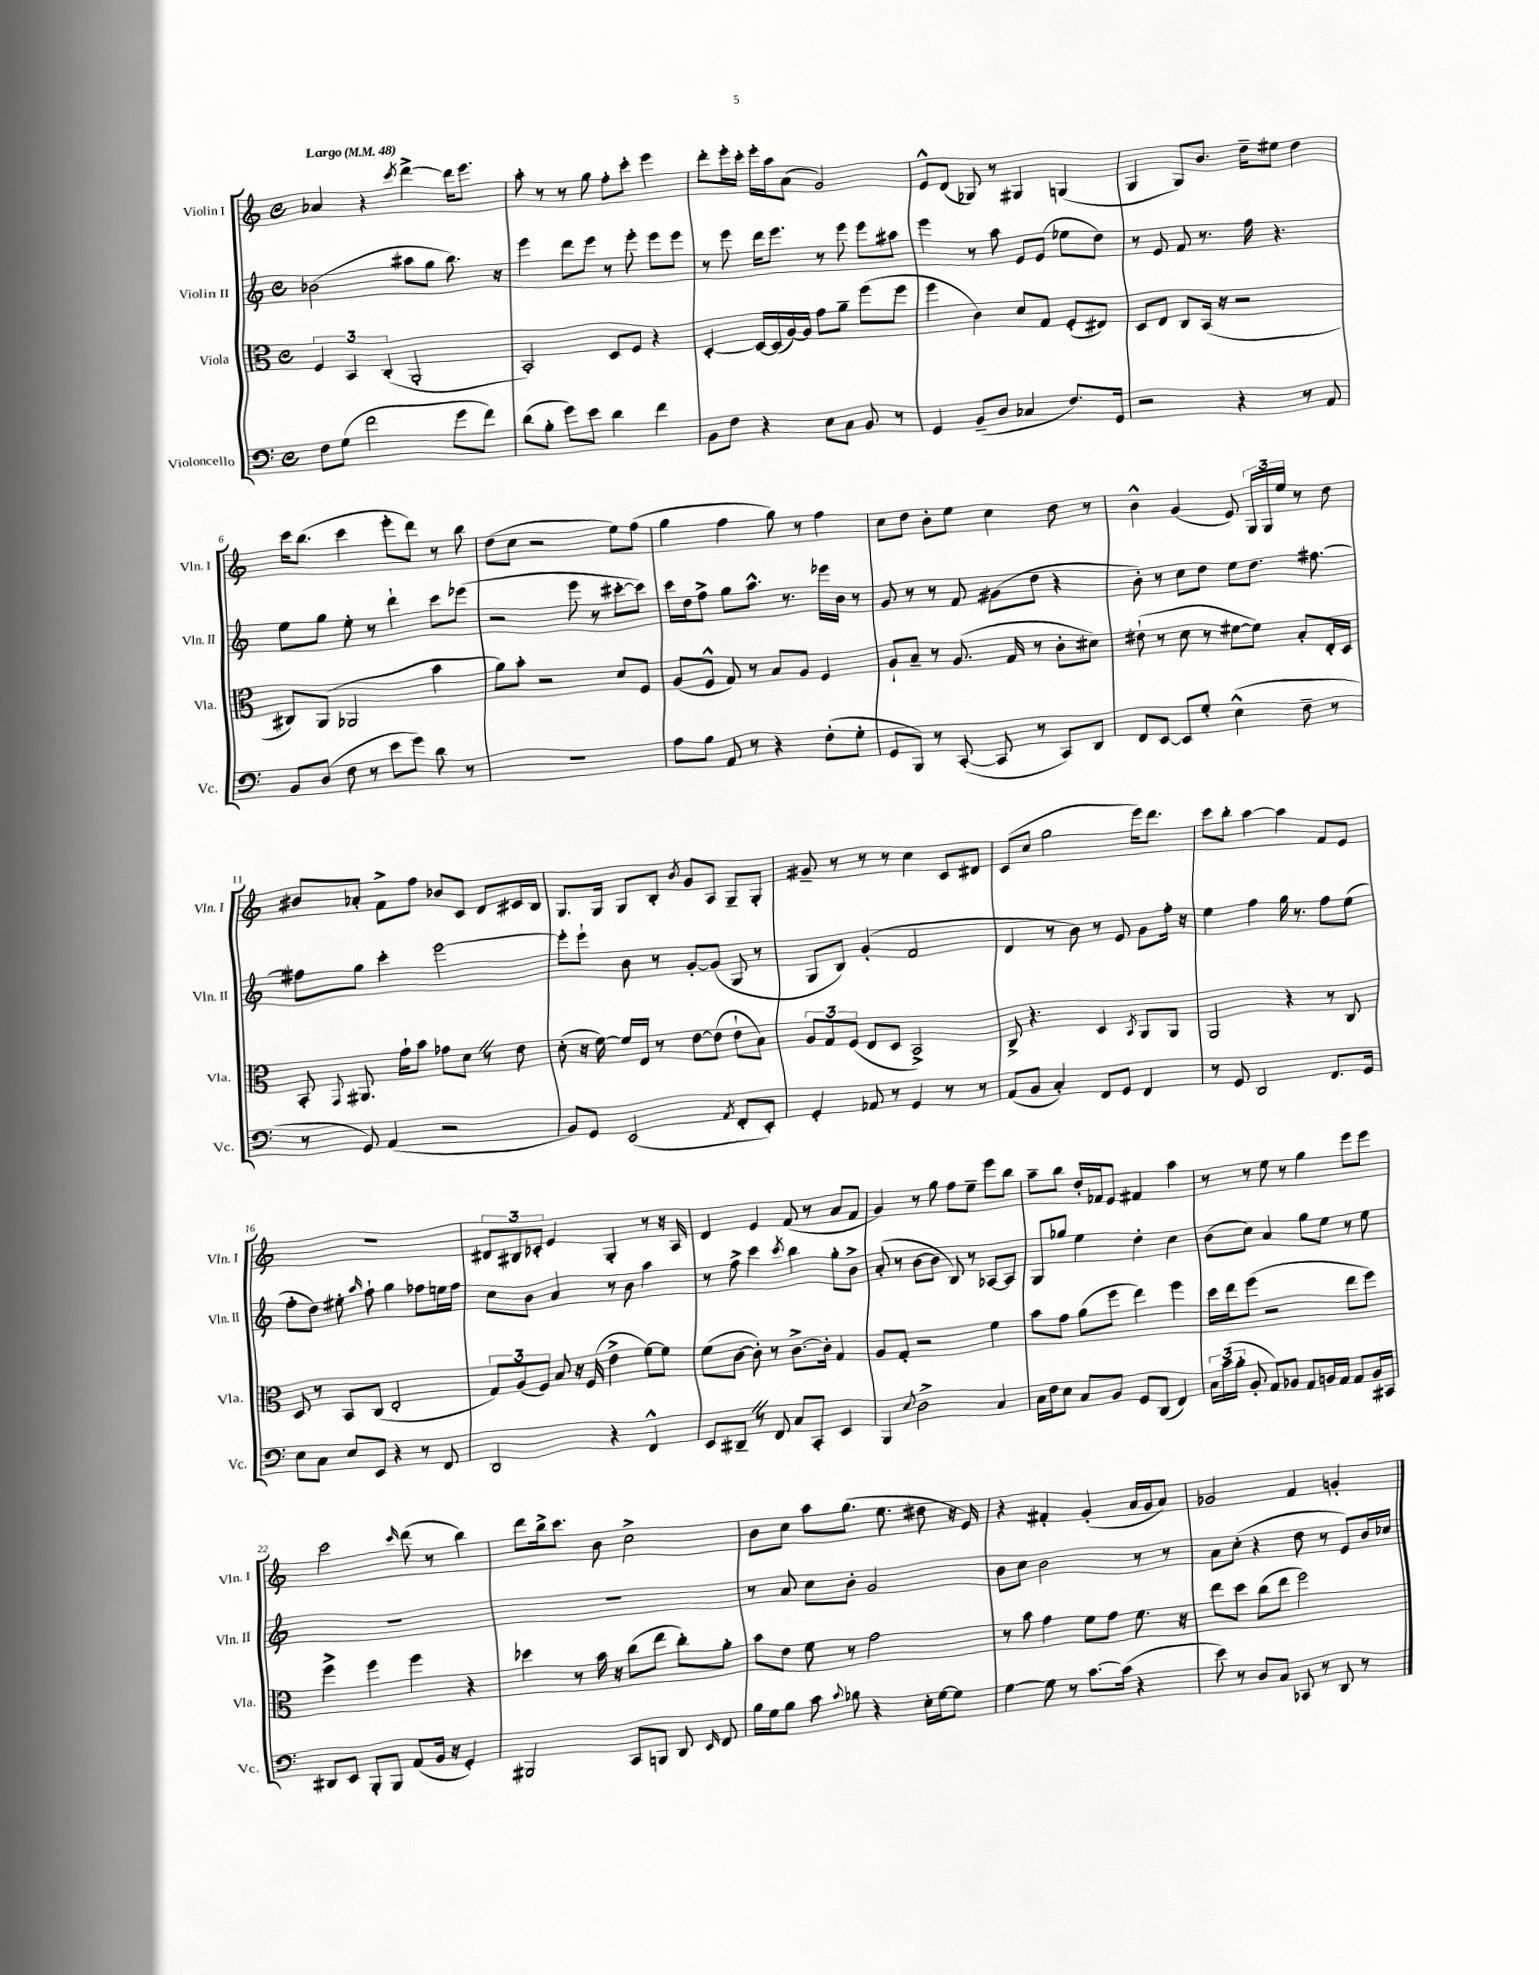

**kern	**kern	**kern	**kern
*staff4	*staff3	*staff2	*staff1
*clefF4	*clefC3	*clefG2	*clefG2
*k[]	*k[]	*k[]	*k[]
*M4/4	*M4/4	*M4/4	*M4/4
*met(c)	*met(c)	*met(c)	*met(c)
*MM48	*MM48	*MM48	*MM48
8F	6F	(2b-	4a-
(8G	.	.	.
.	6BB	.	.
2f	.	.	4r
.	(6C'	.	.
.	.	.	8qccc
.	2AA'	8aa#	[4ddd^
.	.	8gg	.
8g	.	8.bb)	16ddd]
.	.	.	8.eee
8f)	.	.	.
.	.	16r	.
=	=	=	=
(8d	2BB')	4eee	8aa'
8B'	.	.	8r
8g)	.	8ddd	8r
8e	.	8eee	8gg
4d	8D	8r	8ff'
.	8F	8eee'	8ccc'
4f	4r	8eee	4eee
.	.	8eee	.
=	=	=	=
8BB	[4D'	8r	8ddd'
8F	.	8eee	16eee'
.	.	.	16ccc'
4r	16D_	16ddd	16eee'
.	(16D]	8.eee	16aa
.	[16A)	.	(8a
.	16A]	.	.
8E	8g	8r	2g)
8C	8a~	8eee	.
8BB	(8ff	8eee	.
8r	8ff	8aa#	.
=	=	=	=
4GG	4ff	4eee	8e^^
.	.	.	(8d
(8BB~	4c)	8r	8G-)
8D	.	8aa	8r
4C-	8d	8e	4G#
.	8G	(8e	.
8.F)	(8F'	8ee-	(4G
.	8E#)	8dd)	.
16GG	.	.	.
=	=	=	=
2r	8D	8r	4G
.	8E	8e	.
.	8C	8f	8G)
.	(16BB	8.r	8.b
.	16r	.	.
4r	2r	.	.
.	.	16ff	16dd~
.	.	4.r	8ee#
8r	.	.	4dd
8AA	.	.	.
=	=	=	=
8BB	8C#)	8ee	16ccc
.	.	.	(8.bb
(8D	(8AA	8gg	.
8F	2AA-	8ee'	4ccc
8r	.	8r	.
8e	.	4ddd`	8eee'
8g)	.	.	8ddd)
8d	4b	8ccc	8r
8r	.	(8eee-	8bb
=	=	=	=
1r	8a)	2r	(8dd
.	8b'	.	8cc
.	2r	.	2r
.	.	8eee	.
.	.	8r	.
.	8d	[8ccc#'	8ee)
.	8F	8ccc#])	(8ff
=	=	=	=
8A	(8A	16ccc	4gg
.	.	16dd	.
8B	8F^^	8ff^	.
8AA	8G)	8gg	4ff
8r	8r	8.aa^^	.
4r	8B	.	8gg)
.	.	8.r	.
.	8A	.	8r
(8F'	4F	16eee-	4ff
.	.	16b	.
8G'	.	8r	.
=	=	=	=
8GG	8A`	8g	8cc
8BBB)	8B~	8r	8dd
8r	8r	8r	8b'
([8CC'	(8.A	8f	8ee
8CC]	.	(8g#	4cc
.	16G	.	.
8r	8r	8dd	.
8CC)	8c'	4r	8dd
8DD	8d#)	.	8r
=	=	=	=
8FF	(8e#`	8b')	4b^^
[8EE	8r	8r	.
8EE]	8d	8cc	(4g
8G'	8r	8dd	.
(4E^^	[8f#	8ee	8e)
.	8f#])	8.dd	24G
.	.	.	24G
.	.	.	24ee
8F~	8B'	.	8r
.	.	[8.ff#	.
8r	16E'	.	8dd
.	16D	.	.
=	=	=	=
8r	8BB'	8ff#]	8b#
.	8qqGG	.	.
8GG)	8.AA#	8gg	8a-'
(4AA	.	4ccc'	8f^
.	16g`	.	.
.	8b	.	8ff
2r	8g-	[2eee	8b-
.	8d	.	8c
.	8r	.	8d
.	8e	.	16c#
.	.	.	16B
=	=	=	=
8BB)	(8d'	8eee']	8.G
8GG	16r	8eee`	.
.	[16f)	.	16G
(2EE	16f]	8b	8G
.	16E	.	.
.	8r	8r	8B'
.	.	.	8qb
.	[8e	[8g'	8g
.	(8e]	(8g]	8A
8qAA	.	.	.
8FF'	8e`	8G	8G~
8EE')	8B)	8r	8G'
=	=	=	=
4GG'	12A	8G	8g#~
.	12G	.	.
.	.	8B)	8r
.	(12F	.	.
8AA-	8E	(4g'	8r
8r	8D	.	8r
4GG	2BB^)	2f	4cc
8r	.	.	8c
8r	.	.	8d#
=	=	=	=
(8AA	8C^	4d	(8c
8BB	4.r	.	8cc
4C')	.	8r	2gg
.	.	8b)	.
8FF	4D	8r	.
8GG	.	8e	.
.	8qBB	.	.
4FF	8AA	8g	16eee)
.	.	.	8.ddd
.	8AA	16ff'	.
.	.	16r	.
=	=	=	=
8r	2AA	4ee	8ccc
8GG	.	.	8bb'
2DD	.	4ff	[4aa
.	4r	16gg	4aa]
.	.	8.r	.
8.FF	8r	8ff	8f
.	8C	(8ee	8e
16GG	.	.	.
=	=	=	=
8E	8D	8ff'	1r
8C	8r	8dd)	.
8E	8BB	8ee#'	.
.	.	16qqaa	.
8EE	(8C	8ff`	.
4r	2E'	4gg	.
8r	.	8ff-	.
8FF	.	16ee	.
.	.	16ff-	.
=	=	=	=
2DD	12G)	8cc	12d#
.	(12A	.	12B#
.	.	8b	.
.	12F)	.	12c-'
.	8B	4a	4e
.	16r	.	.
.	(16F	.	.
4r	4e^	8r	4G'
.	.	8b	.
4FF^^	[8f)	4aa	8r
.	8f]	.	16r
.	.	.	16A
=	=	=	=
8EE	(8f	8r	4d
8DD#~	[8c	8ff^	.
8r	8c'])	4ccc	4e
8FF	8r	.	.
.	.	8qccc	.
8C	[8.c^	4bb	(8f
8CC'	.	.	8r
.	16c']	.	.
4EE	4G	8gg'	8a
.	.	8b^	8f
=	=	=	=
4BBB	8A	(8a'	4g)
.	8G'	8r	.
8qqE	.	.	.
2D^	2r	[8b	8r
.	.	8b]	8gg
.	.	8B)	8ff
.	.	8r	8ee~
4C	4f	[8A-	8eee
.	.	8A-]	8bb
=	=	=	=
16C	8b	8G	8aa~
16F	.	.	.
8E	8g	8gg-	8bb
8C	(8a	4ee	16dd'
.	.	.	16f-
8BB	8ff	.	8e
8GG	4ee)	4dd'	4f#
(8DD	.	.	.
4FF)	4ff	4cc	4aa
=	=	=	=
24C	16dd	(8b	8r
(24c	.	.	.
.	16ee	.	.
24B'	.	.	.
8BB'	(8ff	8cc)	8r
8AA)	2r	4a	8ee
8BB-	.	.	8r
8AA	.	8gg	4gg
16BB	.	8ee	.
16AA	.	.	.
8AA	8ee	8r	8eee
16BB	8ff)	8ee	8eee
16CC#	.	.	.
=	=	=	=
8DD#	4ff^	1r	2ccc
8EE	.	.	.
8BBB'	4ff	.	.
8BBB	.	.	.
.	.	.	16qqccc
(8AA	4ff	.	(8ddd
16BB	.	.	8r
16r	.	.	.
4GG')	4r	.	4bb)
=	=	=	=
2BBB#	4dd-	1r	8ddd
.	.	.	16bb^
.	.	.	8.ccc
.	8r	.	.
.	16b	.	8b
.	16r	.	.
8CC	(8cc	.	2cc^
8BBB	8ee	.	.
8DD	8cc')	.	.
16qqEE	.	.	.
8FF	8a'	.	.
=	=	=	=
16B	8b	8r	8b
16G	.	.	.
8B	8e	8a	8cc
8c	8f	8cc	8aa
8qqc	.	.	.
8B-	8r	8b'	(8.gg
4r	2g	2g	.
.	.	.	8.ee
16E'	.	.	8dd#
[16G	.	.	.
8G]	.	.	16r
.	.	.	16e)
=	=	=	=
[4G	8r	8b	4r
.	8b	8cc	.
8G]	4g	2b	4f#'
8r	.	.	.
[8.c	8f	.	(4g'
.	8g	.	.
(16c]	.	.	.
4r	8.f	8r	16a
.	.	.	16g
.	.	8r	8a)
.	16r	.	.
=	=	=	=
8e)	8ee	8a	2g-
8r	8dd	(8cc'	.
8D	(8cc	4r	.
8C	8ee	.	.
8CC-	2ff)	8dd	4f
8r	.	8r	.
8DD	.	8e)	4g'
8r	.	16b	.
.	.	16cc-	.
==	==	==	==
*-	*-	*-	*-
